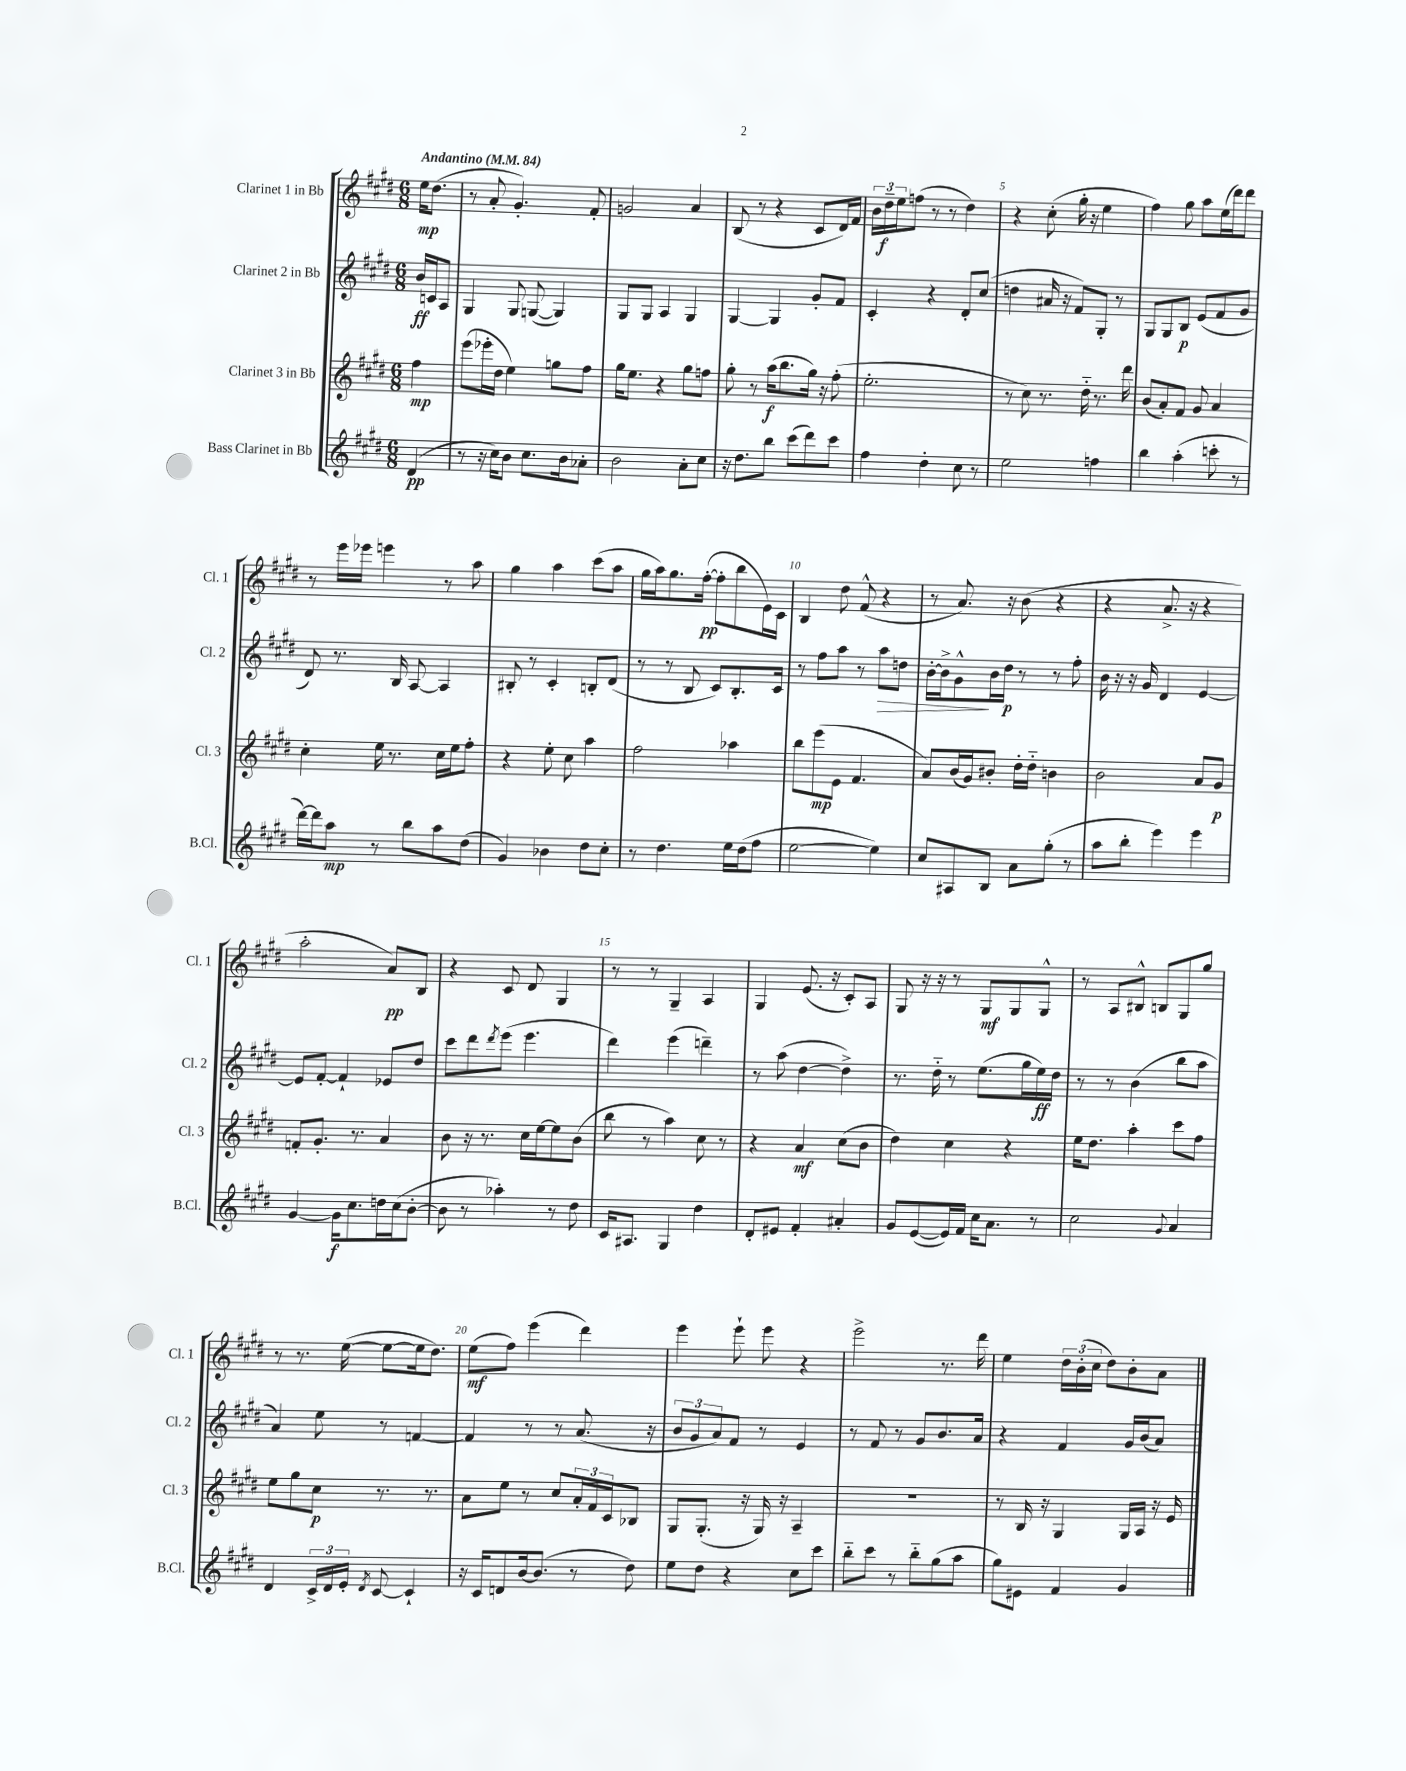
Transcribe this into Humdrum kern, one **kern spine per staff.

**kern	**kern	**kern	**kern
*staff4	*staff3	*staff2	*staff1
*clefG2	*clefG2	*clefG2	*clefG2
*k[f#c#g#d#]	*k[f#c#g#d#]	*k[f#c#g#d#]	*k[f#c#g#d#]
*M6/8	*M6/8	*M6/8	*M6/8
*MM84	*MM84	*MM84	*MM84
(4d#	4ff#	16b	16ee
.	.	16c	(8.dd#
.	.	8A	.
=	=	=	=
8r	(8eee	4G#	8r
16r	16eee-'	.	8a'
16cc#)	16dd#	.	.
8b	4ee)	8G#	4.g#')
8.cc#	.	([8G	.
.	8gg	4G])	.
16b	.	.	.
8a-'	8ff#	.	8f#'
=	=	=	=
2b	16gg#	8G#	2g
.	8.ee	.	.
.	.	8G#	.
.	4r	4A	.
8a'	8gg#	4G#	4a
8cc#	8ff	.	.
=	=	=	=
16r	8gg#'	[4G#	(8B
8.dd#	.	.	.
.	8r	.	8r
8bb	(16aa	4G#]	4r
.	8.bb	.	.
(8ccc#	.	.	.
8ddd#)	16gg#)	8g#'	8c#
.	16r	.	.
8ccc#	(8ff#'	8f#	16d#)
.	.	.	16f#
=	=	=	=
4ff#	2.ee'	4c#'	24b
.	.	.	24dd#~
.	.	.	24ee
.	.	.	(8ff
4dd#'	.	4r	8r
.	.	.	8r
8cc#	.	8d#'	4dd#)
8r	.	(8cc#	.
=	=	=	=
2ee	8r	4dd	4r
.	8cc#)	.	.
.	8.r	16a#	(8cc#'
.	.	16r	.
.	.	8f#)	16gg#'
.	16dd#'~	.	16r
4ff	8.r	8G#'	4ee
.	.	8r	.
.	16ddd#	.	.
=	=	=	=
4bb	(8b	8G#	4ff#)
.	8a')	8G#	.
(4aa'	8f#	8B	8gg#
.	8g#	(8e	8aa
8ccc'	4a	8f#	(16ee
.	.	.	16ddd#)
8r	.	8g#	8ddd#
=	=	=	=
[16ddd#)	4cc#'	8d#)	8r
16ddd#]	.	.	.
8aa	.	8.r	16eee
.	.	.	16eee-
8r	16ee	.	4eee
.	8.r	16B	.
8bb	.	[8A	.
8aa	16cc#	4A]	8r
.	16ee	.	.
(8dd#	8ff#'	.	8aa
=	=	=	=
4g#)	4r	8B#'	4gg#
.	.	8r	.
4b-	8ee'	4c#'	4aa
.	8cc#	.	.
8dd#	4aa	8B'	(8ccc#
8cc#'	.	(8d#	8aa
=	=	=	=
8r	2ff#	8r	16gg#
.	.	.	16aa)
4.dd#	.	8r	8.gg#
.	.	8B	.
.	.	.	([16ff#'
.	.	8c#)	8ff#']
16ee	4aa-	8.B'	8bb
(16dd#	.	.	.
8ff#	.	.	16e)
.	.	16c#	16c#
=	=	=	=
[2ee	8bb	8r	4B
.	(8eee	8ff#	.
.	8e	8aa	8dd#
.	4.f#	8r	(8f#^^
4ee])	.	8aa	4r
.	.	8dd	.
=	=	=	=
8cc#	8a)	[16b'	8r
.	.	16b^]	.
8A#	(16b	8g#^^	8.a)
.	16g#)	.	.
8B	8b#'	16b	.
.	.	16dd#	16r
8a	16dd#'	8r	(8b
.	16dd#'~	.	.
(8gg#'	4b	8r	4r
8r	.	8ff#'	.
=	=	=	=
8aa	2b	16b	4r
.	.	16r	.
8bb'	.	16r	.
.	.	16g#	.
4eee)	.	4d#	8.a^
.	.	.	16r
4eee	8a	[4e	4r
.	8g#	.	.
=	=	=	=
[4g#	8f'	8e]	2aa'
.	8.g#'	[8f#'	.
16g#]	.	4f#`]	.
8.cc#	8.r	.	.
16dd	4a	8e-	8a)
(16cc#	.	.	.
[8b'	.	8dd#	8B
=	=	=	=
8b]	8b	8ccc#	4r
8r	16r	8ddd#	.
.	8.r	.	.
.	.	8qddd#	.
4aa-')	.	(8eee	8c#
.	16cc#	4.eee	8d#
.	[16ee	.	.
8r	8ee]	.	4G#
8dd#	(8b	.	.
=	=	=	=
16c#	8bb	4ddd#)	8r
8.A#	.	.	.
.	8r	.	8r
4G#	4aa)	(4eee	4G#~
4dd#	8cc#	4ddd~)	4A
.	8r	.	.
=	=	=	=
8d#'	4r	8r	4G#
8e#	.	(8aa	.
4f#'	4a	[4dd#	(8.e
.	.	.	16r
4a#'	(8cc#	4dd#^])	8c#')
.	8b	.	8A
=	=	=	=
8g#	4dd#)	8.r	8G#
([8e	.	.	16r
.	.	16dd#'~	16r
16e])	4cc#	8r	8r
16f#	.	.	.
16cc#	.	(8.ee	8G#
8.a	.	.	.
.	4r	.	8G#
.	.	16gg#	.
8r	.	16ee)	8G#^^
.	.	16dd#	.
=	=	=	=
2cc#	16ee	8r	8r
.	8.dd#	.	.
.	.	8r	8A
.	4aa'	(4b	8B#^^
.	.	.	8B
8qqg#	.	.	.
4a	8ccc#	8bb	8G#
.	8ff#	8aa	8gg#
=	=	=	=
4d#	8ee	4a)	8r
.	8gg#	.	8.r
24c#^	8cc#	8ee	.
24d#	.	.	.
.	.	.	([16ee
24e'	.	.	.
8qd#	.	.	.
[8c#	8.r	8r	8ee_
4c#`]	.	[4f	16ee]
.	8.r	.	8.dd#)
=	=	=	=
16r	8a	4f]	(8ee
16c#	.	.	.
8d	8ee	.	8ff#)
[16b	8r	8r	(4eee
(8.b]	.	.	.
.	8cc#	8r	.
8r	24a'	(8.a	4ddd#)
.	24f#	.	.
.	24c#	.	.
8dd#)	8B-	.	.
.	.	16r	.
=	=	=	=
8ee	8G#	12b	4eee
.	.	12g#	.
8dd#	(8.G#'	.	.
.	.	12a)	.
4r	.	8f#	8eee`
.	16r	.	.
.	16G#)	8r	8eee
.	16r	.	.
8cc#	4A~	4e	4r
8ccc#	.	.	.
=	=	=	=
8bb'~	2.r	8r	2eee^
8ccc#	.	8f#	.
8r	.	8r	.
8bb'~	.	8g#	.
(8gg#	.	8.b	8.r
8aa	.	.	.
.	.	16a	16ddd#
=	=	=	=
8gg#)	8r	4r	4ee
8e#	16B	.	.
.	16r	.	.
4f#	4G#	4f#	24dd#
.	.	.	(24b'
.	.	.	24cc#
.	.	.	8dd#)
4g#	16G#	16g#	8b'
.	16A	(16b	.
.	16r	8a)	8a
.	16e	.	.
==	==	==	==
*-	*-	*-	*-
